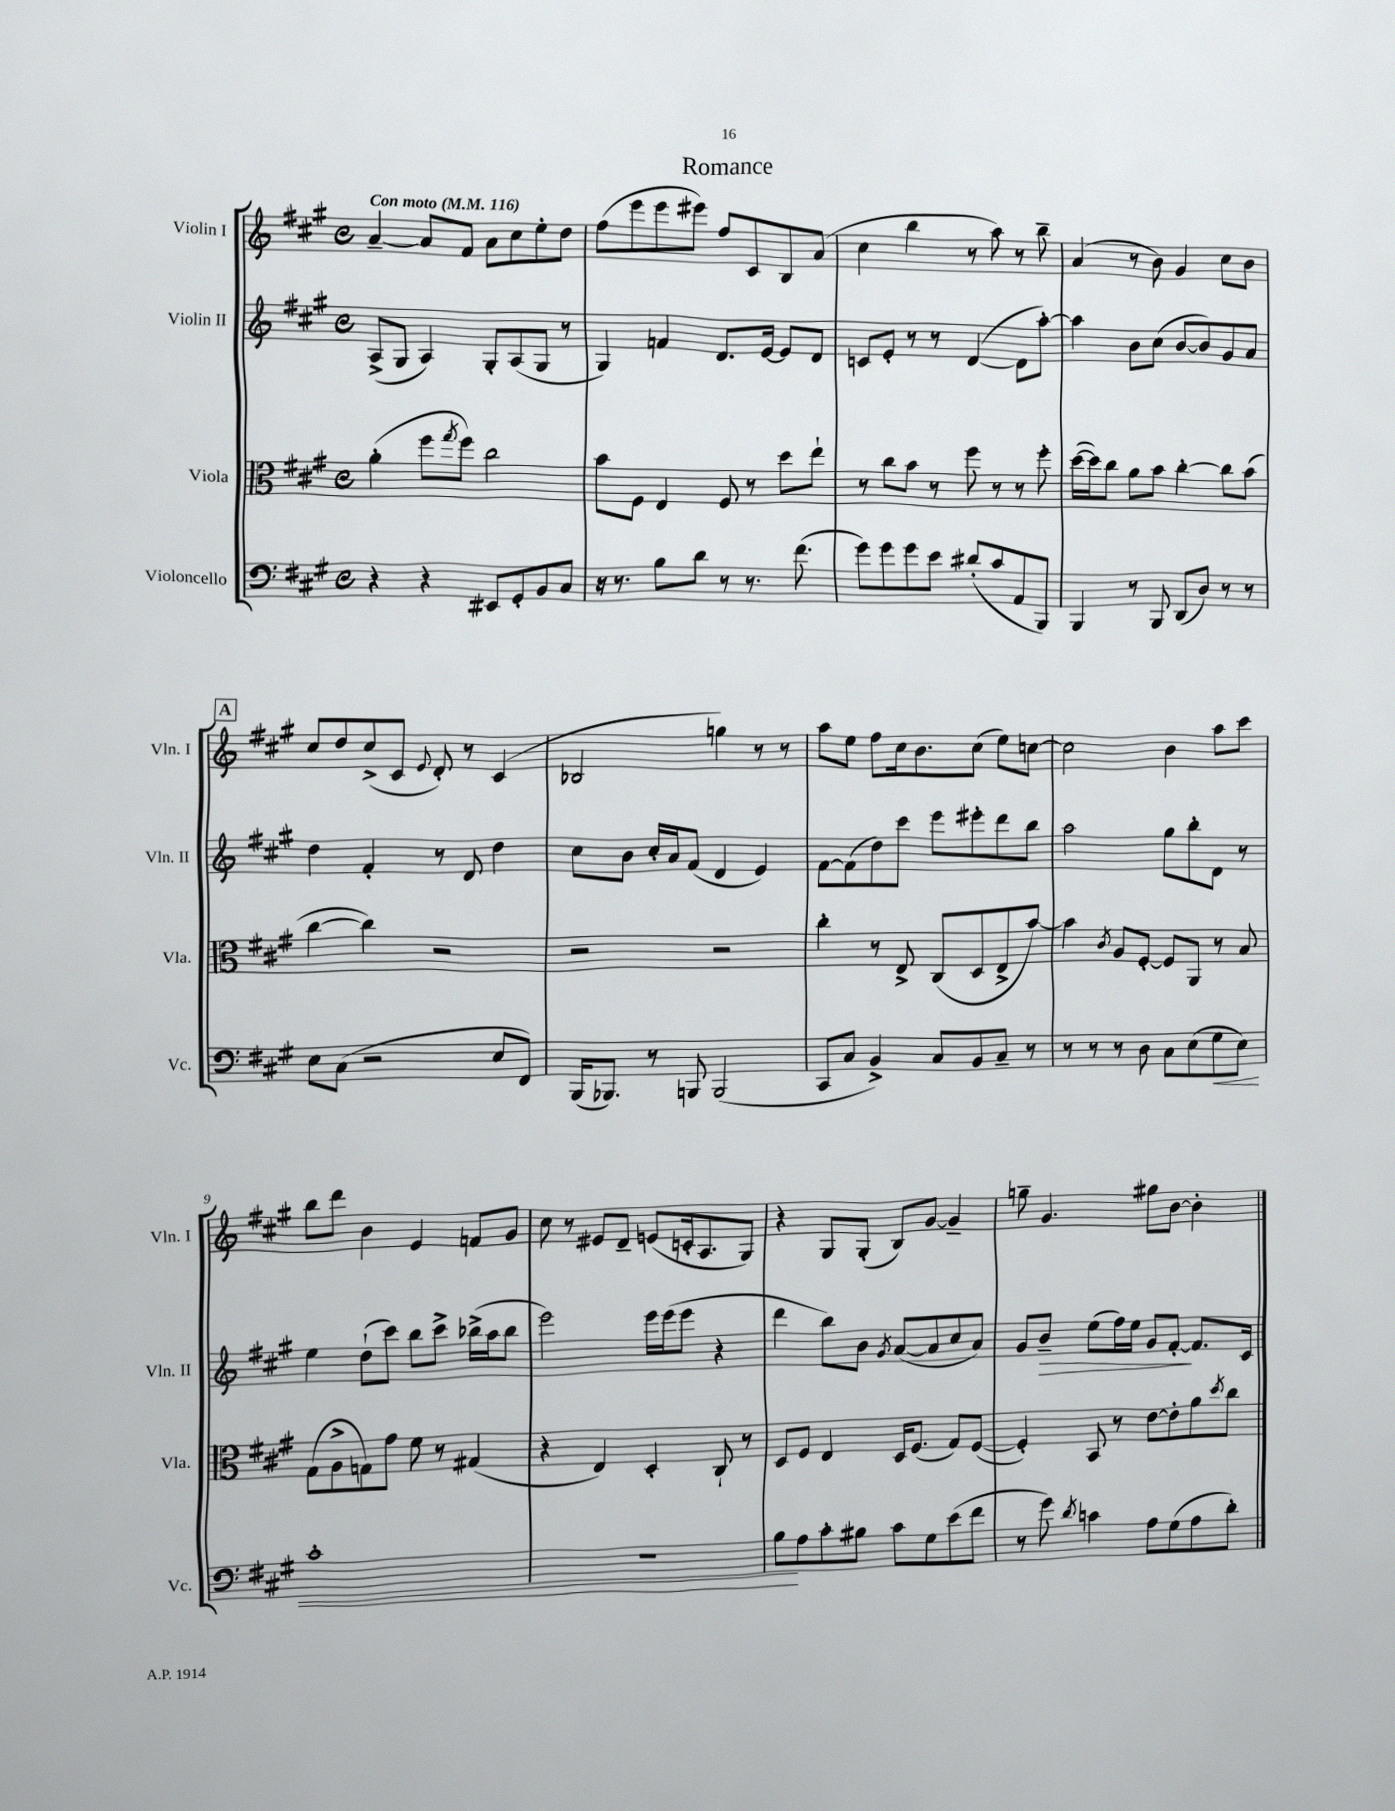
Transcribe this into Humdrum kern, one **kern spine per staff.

**kern	**dynam	**kern	**kern	**dynam	**kern
*part4	*part4	*part3	*part2	*part2	*part1
*staff4	*staff4	*staff3	*staff2	*staff2	*staff1
*I"Violoncello	*	*I"Viola	*I"Violin II	*	*I"Violin I
*I'Vc.	*	*I'Vla.	*I'Vln. II	*	*I'Vln. I
*clefF4	*	*clefC3	*clefG2	*	*clefG2
*k[f#c#g#]	*	*k[f#c#g#]	*k[f#c#g#]	*	*k[f#c#g#]
*M4/4	*	*M4/4	*M4/4	*	*M4/4
*met(c)	*	*met(c)	*met(c)	*	*met(c)
*MM116	*	*MM116	*MM116	*	*MM116
=1	=1	=1	=1	=1	=1
!	!	!	!	!	!LO:TX:a:B:t=Con moto
4r	.	(4a'\	(8A^/L	.	[4a~/
.	.	.	8G#/J	.	.
4r	.	8ff#\L	4A/)	.	8a/L]
.	.	8qgg#/	.	.	.
.	.	8ff#\J)	.	.	8f#/J
8EE#X/L	.	2cc#\	8G#'/L	.	8a\L
8GG#'/	.	.	(8A/	.	8cc#\
8BB/	.	.	8G#/J	.	8ee'\
8C#/J	.	.	8r	.	8dd\J
=2	=2	=2	=2	=2	=2
16r	.	8b\L	4G#/)	.	(8ff#\L
8.r	.	.	.	.	.
.	.	8F#\J	.	.	8eee\
8B\L	.	4E/	4fn/	.	8eee\
8d\J	.	.	.	.	8eee#X\J)
8r	.	8F#/	8.d/L	.	8ff#/L
8.r	.	8r	.	.	8c#/
.	.	.	[16e/Jk	.	.
.	.	8dd\L	8e/L]	.	8B/
(8.f#\	.	.	.	.	.
.	.	8ee`\J	8d/J	.	(8a/J
=3	=3	=3	=3	=3	=3
8g#\L)	.	8r	8cn/L	.	4cc#\
8g#\	.	8cc#\L	8e'/J	.	.
8g#\	.	8b\J	8r	.	4bb\
8e\J	.	8r	8r	.	.
(8d#X'/L	.	8ff#\	([4d/	.	8r
8c#/	.	8r	.	.	8aa\)
8AA/	.	8r	8d\L]	.	8r
8BBB/J)	.	8ff#'\	[8aa'\J)	.	8bb~\
=4	=4	=4	=4	=4	=4
4BBB/	.	([16dd\LL	4aa\]	.	(4a/
.	.	16dd\J])	.	.	.
.	.	8cc#\J	.	.	.
8r	.	8a\L	8b\L	.	8r
8BBB/	.	8b\J	(8cc#\J	.	8b\)
(8DD/L	.	[4cc#'\	[8b/L	.	4g#/
8D/J)	.	.	8b/])	.	.
8r	.	8cc#\L]	8g#/	.	8cc#\L
8r	.	(8b\J	8a/J	.	8b\J
!!LO:LB:g=z
!!LO:REH:place=s1:t=A
=5	=5	=5	=5	=5	=5
8E\L	.	[4cc#\	4dd\	.	8cc#/L
(8C#\J	.	.	.	.	8dd/
2r	.	4cc#\])	4f#'/	.	(8cc#^/
.	.	.	.	.	8c#/J
.	.	.	.	.	8qqe/
.	.	2r	8r	.	8d'/)
.	.	.	8d/	.	8r
8E/L	.	.	4dd\	.	(4c#/
8FF#/J)	.	.	.	.	.
=6	=6	=6	=6	=6	=6
(16BBB/KL	.	2r	8cc#\L	.	2B-X/
8.BBB-X/J)	.	.	.	.	.
.	.	.	8b\J	.	.
8r	.	.	16cc#'/LL	.	.
.	.	.	16a/J	.	.
8BBBn/	.	.	(8f#/J	.	.
(2BBB/	.	2r	4d/	.	4ggn\)
.	.	.	4e/)	.	8r
.	.	.	.	.	8r
=7	=7	=7	=7	=7	=7
8CC#/L	.	4cc#'\	[8f#\L	.	8aa\L
8C#/J	.	.	(8f#\]	.	8ee\J
4BB^/)	.	8r	8dd\)	.	8ff#\L
.	.	8E^/	8ccc#\J	.	16cc#\k
.	.	.	.	.	8.b\
8C#/L	.	(8C#/L	8eee\L	.	.
8BB/	.	8D/	8eee#X'\	.	(8cc#\J
8C#~/J	.	8E^/	8ddd\	.	8ee\L)
8r	.	[8b/J)	8bb\J	.	[8ccn\J
=8	=8	=8	=8	=8	=8
8r	.	4b\]	2aa\	.	2cc\]
8r	.	.	.	.	.
.	.	8qc#/	.	.	.
8r	.	8A/L	.	.	.
8D\	.	[8F#'/J	.	.	.
8C#\L	.	8F#/L]	8gg#\L	.	4b\
(8E\	.	8AA/J	8bb'\	.	.
!	!LO:HP:b	!	!	!	!
8G#\	<	8r	8d\J	.	8aa\L
8E\J)	.	8B/	8r	.	8ccc#\J
!!LO:LB:g=z
=9	=9	=9	=9	=9	=9
1c#'	.	(8G#\L	4ee\	.	8bb\L
.	.	8A^\	.	.	8ddd\J
.	.	8Gn\)	(8dd`\L	.	4b\
.	.	8g#\J	8ccc#\J)	.	.
.	.	8f#\	8bb\L	.	4e/
.	.	8r	8ccc#^\J	.	.
.	.	(4G#X/	(16bb-X^\LL	.	8fn/L
.	.	.	16aa\J	.	.
.	.	.	8bb-\J	.	8g#/J
=10	=10	=10	=10	=10	=10
1r	.	4r	2eee\)	.	8cc#\
.	.	.	.	.	8r
.	.	4E/)	.	.	8e#X/L
.	.	.	.	.	8d~/J
.	.	4D'/	16eee\LL	.	(8en/L
.	.	.	(16eee\J	.	.
.	.	.	8eee\J	.	16cn'/k
.	.	.	.	.	8.A/
.	.	8C#`/	4r	.	.
.	.	8r	.	.	8G#/J)
=11	=11	=11	=11	=11	=11
8B\L	.	8D/L	4ddd\	.	4r
8A\	[	8F#/J	.	.	.
8c#'\	.	4E/	8bb\L)	.	8G#/L
8B#X\J	.	.	8b\J	.	(8G#'/J
.	.	.	8qg#/	.	.
8c#\L	.	16D/KL	([8a/L	.	8B/L)
.	.	(8.F#/J	.	.	.
8G#\	.	.	8a/]	.	[8g#/J
(8e\	.	8G#/L)	8cc#/	.	4g#~/]
8f#\J	.	([8F#/J	8a/J)	.	.
=12	=12	=12	=12	=12	=12
8r	.	4F#'/])	8g#/L	.	8ggn~\
!	!	!	!	!LO:HP:b	!
8g#\)	.	.	8b~/J	>	4.g#/
8qd/	.	.	.	.	.
4cn\	.	8BB/	(8ee\L	.	.
.	.	8r	16ff#\L)	.	.
.	.	.	16ee\JJ	.	.
8A\L	.	[8e\L	8g#/L	.	8gg#X\L
(8G#\	.	8e'\]	[8f#'/J	.	[8b\J
8A\	.	8a\	8.f#/L]	]	4b'\]
.	.	8qdd/	.	.	.
8d'\J)	.	8cc#\J	.	.	.
.	.	.	16c#/Jk	.	.
==	==	==	==	==	==
*-	*-	*-	*-	*-	*-
